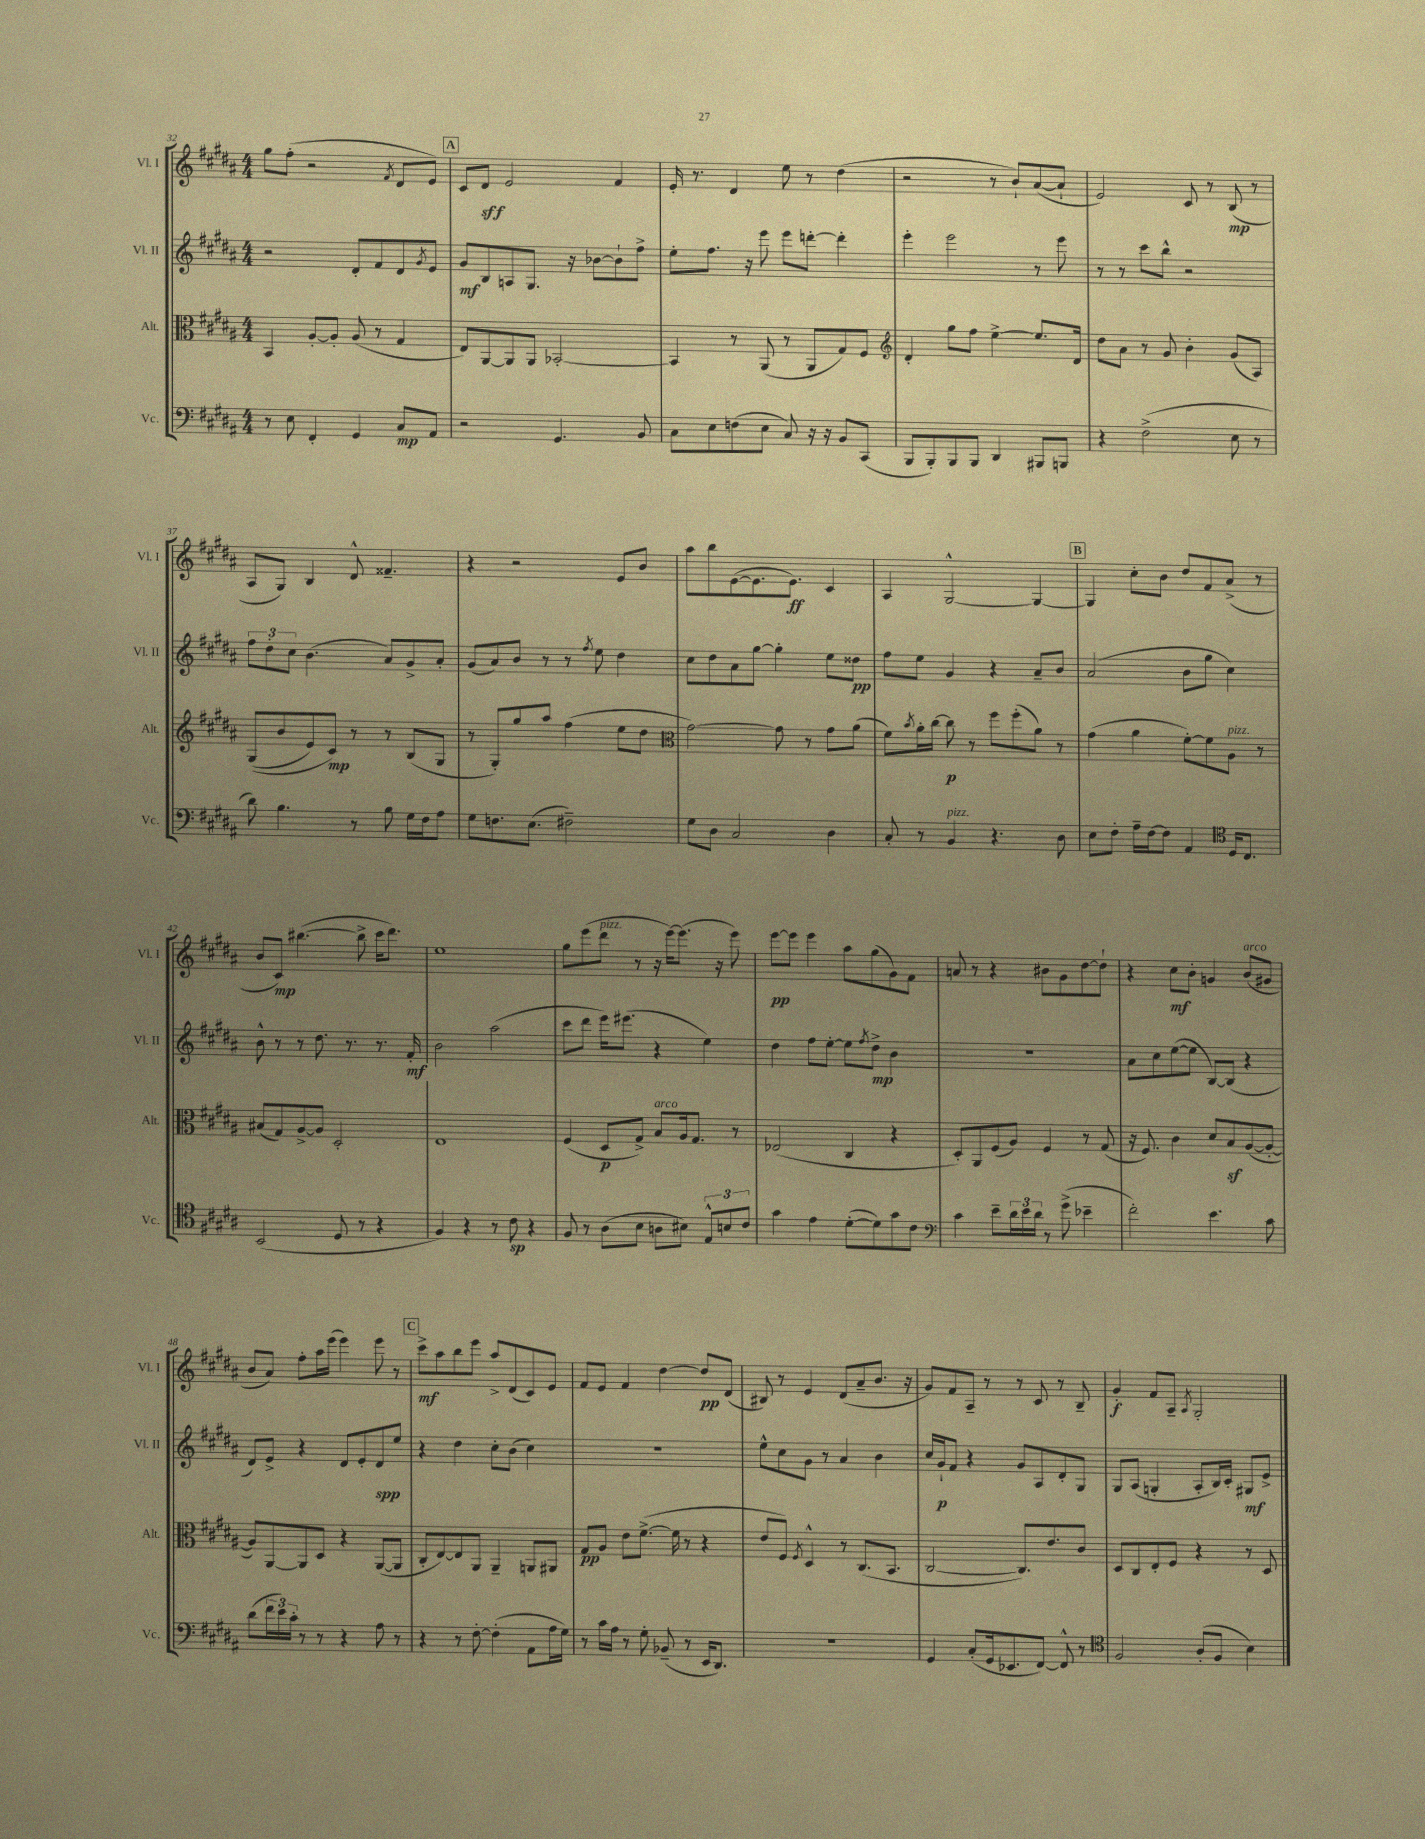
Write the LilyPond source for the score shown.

<<
\new StaffGroup <<
\new Staff = "s0" \with { instrumentName = "Vl. I" shortInstrumentName = "Vl. I" } {
    \clef treble \key b \major \numericTimeSignature \time 4/4
    gis''8 fis''8-.( r2 \acciaccatura { fis'8 } dis'8 e'8) |
    \mark \markup { \box "A" } cis'8 dis'8\sff e'2 fis'4 |
    e'16-. r8. dis'4 e''8 r8 dis''4( |
    r2 r8 b'8-!) ais'8~( ais'8-! |
    e'2) cis'8 r8 b8\mp( r8 |
    ais8 gis8) b4 dis'8-^ fisis'4.-- |
    r4 r2 e'8 b'8 |
    ais''8 b''8 e'8~( e'8. e'8.\ff) cis'4 |
    ais4 gis2~-^ gis4~ |
    \mark \markup { \box "B" } gis4 cis''8-. b'8 dis''8 fis'8 ais'8->( r8 |
    b'8 cis'8\mp) bis''4.~( bis''8-> cis'''16 dis'''8.) |
    e''1 |
    gis''8 e'''8( dis'''8^\markup { \italic "pizz." } r8 r16 e'''16~) e'''8.( r16 e'''8) |
    e'''8~\pp e'''8 e'''4 ais''8 gis''8( gis'8) fis'8 |
    a'8 r8 r4 bis'8 gis'8 dis''8~ dis''8-! |
    r4 cis''8\mf b'8-. g'4 b'8^\markup { \italic "arco" }( gis'8 |
    b'8 ais'8) fis''8-. ais''16 e'''16( e'''4) e'''8 r8 |
    \mark \markup { \box "C" } cis'''8->\mf ais''8 b''8 e'''8 ais''8-> dis'8( cis'8) e'8 |
    fis'8 e'8 fis'4 dis''4~ dis''8\pp dis'8( |
    bis8) r8 e'4 dis'8( ais'8-- b'8. r16 |
    gis'8) fis'8 ais8-- r8 r8 cis'8 r8 b8-- |
    gis'4-.\f fis'8 ais8-- \acciaccatura { ais8 } gis2-. \bar "|." |
}
\new Staff = "s1" \with { instrumentName = "Vl. II" shortInstrumentName = "Vl. II" } {
    \clef treble \key b \major \numericTimeSignature \time 4/4
    r2 dis'8-. fis'8 dis'8 \acciaccatura { gis'8 } e'8 |
    \mark \markup { \box "A" } gis'8\mf b8 a8 gis8. r16 bes'8~ bes'8-! fis''8-> |
    e''8-. fis''8. r16 e'''8 e'''8 d'''8~-. d'''4-. |
    e'''4-. e'''2 r8 e'''8 |
    r8 r8 cis'''8 b''8-^ r2 |
    \tuplet 3/2 { fis''8 dis''8-. cis''8 } b'4.( ais'8) gis'8-> ais'8-. |
    gis'8( ais'8) b'8 r8 r8 \acciaccatura { fis''8 } e''8 dis''4 |
    cis''8 dis''8 ais'8 gis''8~ gis''4-. e''8 disis''8\pp |
    fis''8 e''8 gis'4 r4 ais'8-- b'8 |
    \mark \markup { \box "B" } ais'2( b'8 gis''8 cis''4) |
    b'8-^ r8 r8 dis''8. r8. r8. fis'16-.\mf |
    b'2 ais''2( |
    cis'''8 dis'''8 e'''16) eis'''8.( r4 e''4) |
    dis''4 fis''8 e''8~-. e''8 \acciaccatura { fis''8 } dis''8->\mp b'4 |
    R1 |
    ais'8 cis''8 e''8~( e''8 b8~) b8( r4 |
    dis'8) e'8-> r4 dis'8 e'8-. dis'8\spp e''8 |
    \mark \markup { \box "C" } r4 dis''4 cis''8-. b'8( cis''4) |
    R1 |
    e''8-^ cis''8 gis'8 r8 ais'4 b'4 |
    cis''16 gis'16-!\p fis'8 r4 gis'8 ais8 dis'8-. gis8 |
    gis8 ais8( g4-. ais8-. b16) cis'16-. gis8\mf e'8-> \bar "|." |
}
\new Staff = "s2" \with { instrumentName = "Alt." shortInstrumentName = "Alt." } {
    \clef alto \key b \major \numericTimeSignature \time 4/4
    b,4 ais8~-. ais8-. ais8( r8 gis4 |
    \mark \markup { \box "A" } e8) ais,8~ ais,8 ais,8 bes,2~-. |
    bes,4 r8 ais,8( r8 ais,8 gis8) fis8 |
    \clef treble dis'4-. gis''8 fis''8 e''4~-> e''8. dis'16 |
    dis''8 ais'8 r8 gis'8 b'4-. gis'8( ais8) |
    gis8(\( b'8 e'8) cis'8\mp\) r8 r8 b8( gis8 |
    r8 gis8-.) gis''8 ais''8 fis''4( e''8 dis''8 |
    \clef alto gis'2~) gis'8 r8 gis'8 ais'8( |
    fis'8) \acciaccatura { b'8 } ais'16-. cis''16~ cis''8\p r8 fis''8 fis''8-.( ais'8) r8 |
    \mark \markup { \box "B" } gis'4( ais'4 fis'8~-.) fis'8 ais8^\markup { \italic "pizz." } r8 |
    bis8( gis8) ais8~-> ais8 dis2-. |
    e1 |
    fis4( dis8\p gis8->) b8^\markup { \italic "arco" } ais16 gis8. r8 |
    ees2( cis4 r4 |
    dis8-.) ais,8 fis8( ais8) fis4 r8 gis8( |
    r16 fis8.) cis'4 dis'8 b8\sf ais8~( ais8~-. |
    ais8) ais,8~ ais,8 dis8 r4 ais,8~( ais,8 |
    \mark \markup { \box "C" } cis8-. e8~) e8 ais,8 ais,4-- a,8 ais,8 |
    gis8\pp ais8 e'8 fis'8.~->( fis'16 r8 r4 |
    e'8 fis8) \acciaccatura { fis8 } dis4-^ r8 cis8.( b,8. |
    cis2~ cis8.) e'8. cis'8 |
    dis8 cis8 e8-. fis8 r4 r8 dis8 \bar "|." |
}
\new Staff = "s3" \with { instrumentName = "Vc." shortInstrumentName = "Vc." } {
    \clef bass \key b \major \numericTimeSignature \time 4/4
    r8 e8 fis,4-. gis,4 cis8\mp ais,8 |
    \mark \markup { \box "A" } r2 gis,4. b,8 |
    cis8 e8 f8( e8 cis8) r16 r16 b,8 cis,8( |
    b,,8 b,,8-.) b,,8 b,,8 dis,4 bis,,8 b,,8 |
    r4 fis2->( e8 r8 |
    dis'8) b4. r8 b8 gis16 fis16 ais8 |
    gis8 f8. e8.( fis2--) |
    gis8 dis8 cis2 dis4 |
    cis8-. r8 b,4^\markup { \italic "pizz." } r4. dis8 |
    \mark \markup { \box "B" } e8 fis8-. ais16-- fis16~ fis8 ais,4 \clef tenor dis16 cis8. |
    b,2( dis8 r8 r4 |
    fis4) r4 r8 cis'8\sp r4 |
    fis8 r8 ais8( b8 a8 bis8) \tuplet 3/2 { e8-^ b8 cis'8 } |
    gis'4 e'4 dis'8~-.( dis'8) gis'8 cis'8 |
    \clef bass cis'4 e'8-- \tuplet 3/2 { dis'16 e'16 dis'16 } r8 gis'8->( ees'4-- |
    fis'2-.) e'4. cis'8 |
    dis'8( \tuplet 3/2 { fis'16 e'16) cis'16-. } r8 r8 r4 ais8 r8 |
    \mark \markup { \box "C" } r4 r8 fis8~-. fis4-.( ais,8 ais16 gis16) |
    r8 cis'16 ais16 r8 gis8-. bes,8--( r8 e,16 dis,8.) |
    r1 |
    gis,4 cis8-.( gis,16 ees,8. fis,8~) fis,8-^ r8 |
    \clef tenor fis2 ais8-.( fis8 b4) \bar "|." |
}
>>
>>
\layout { \context { \Score currentBarNumber = #32 } }
